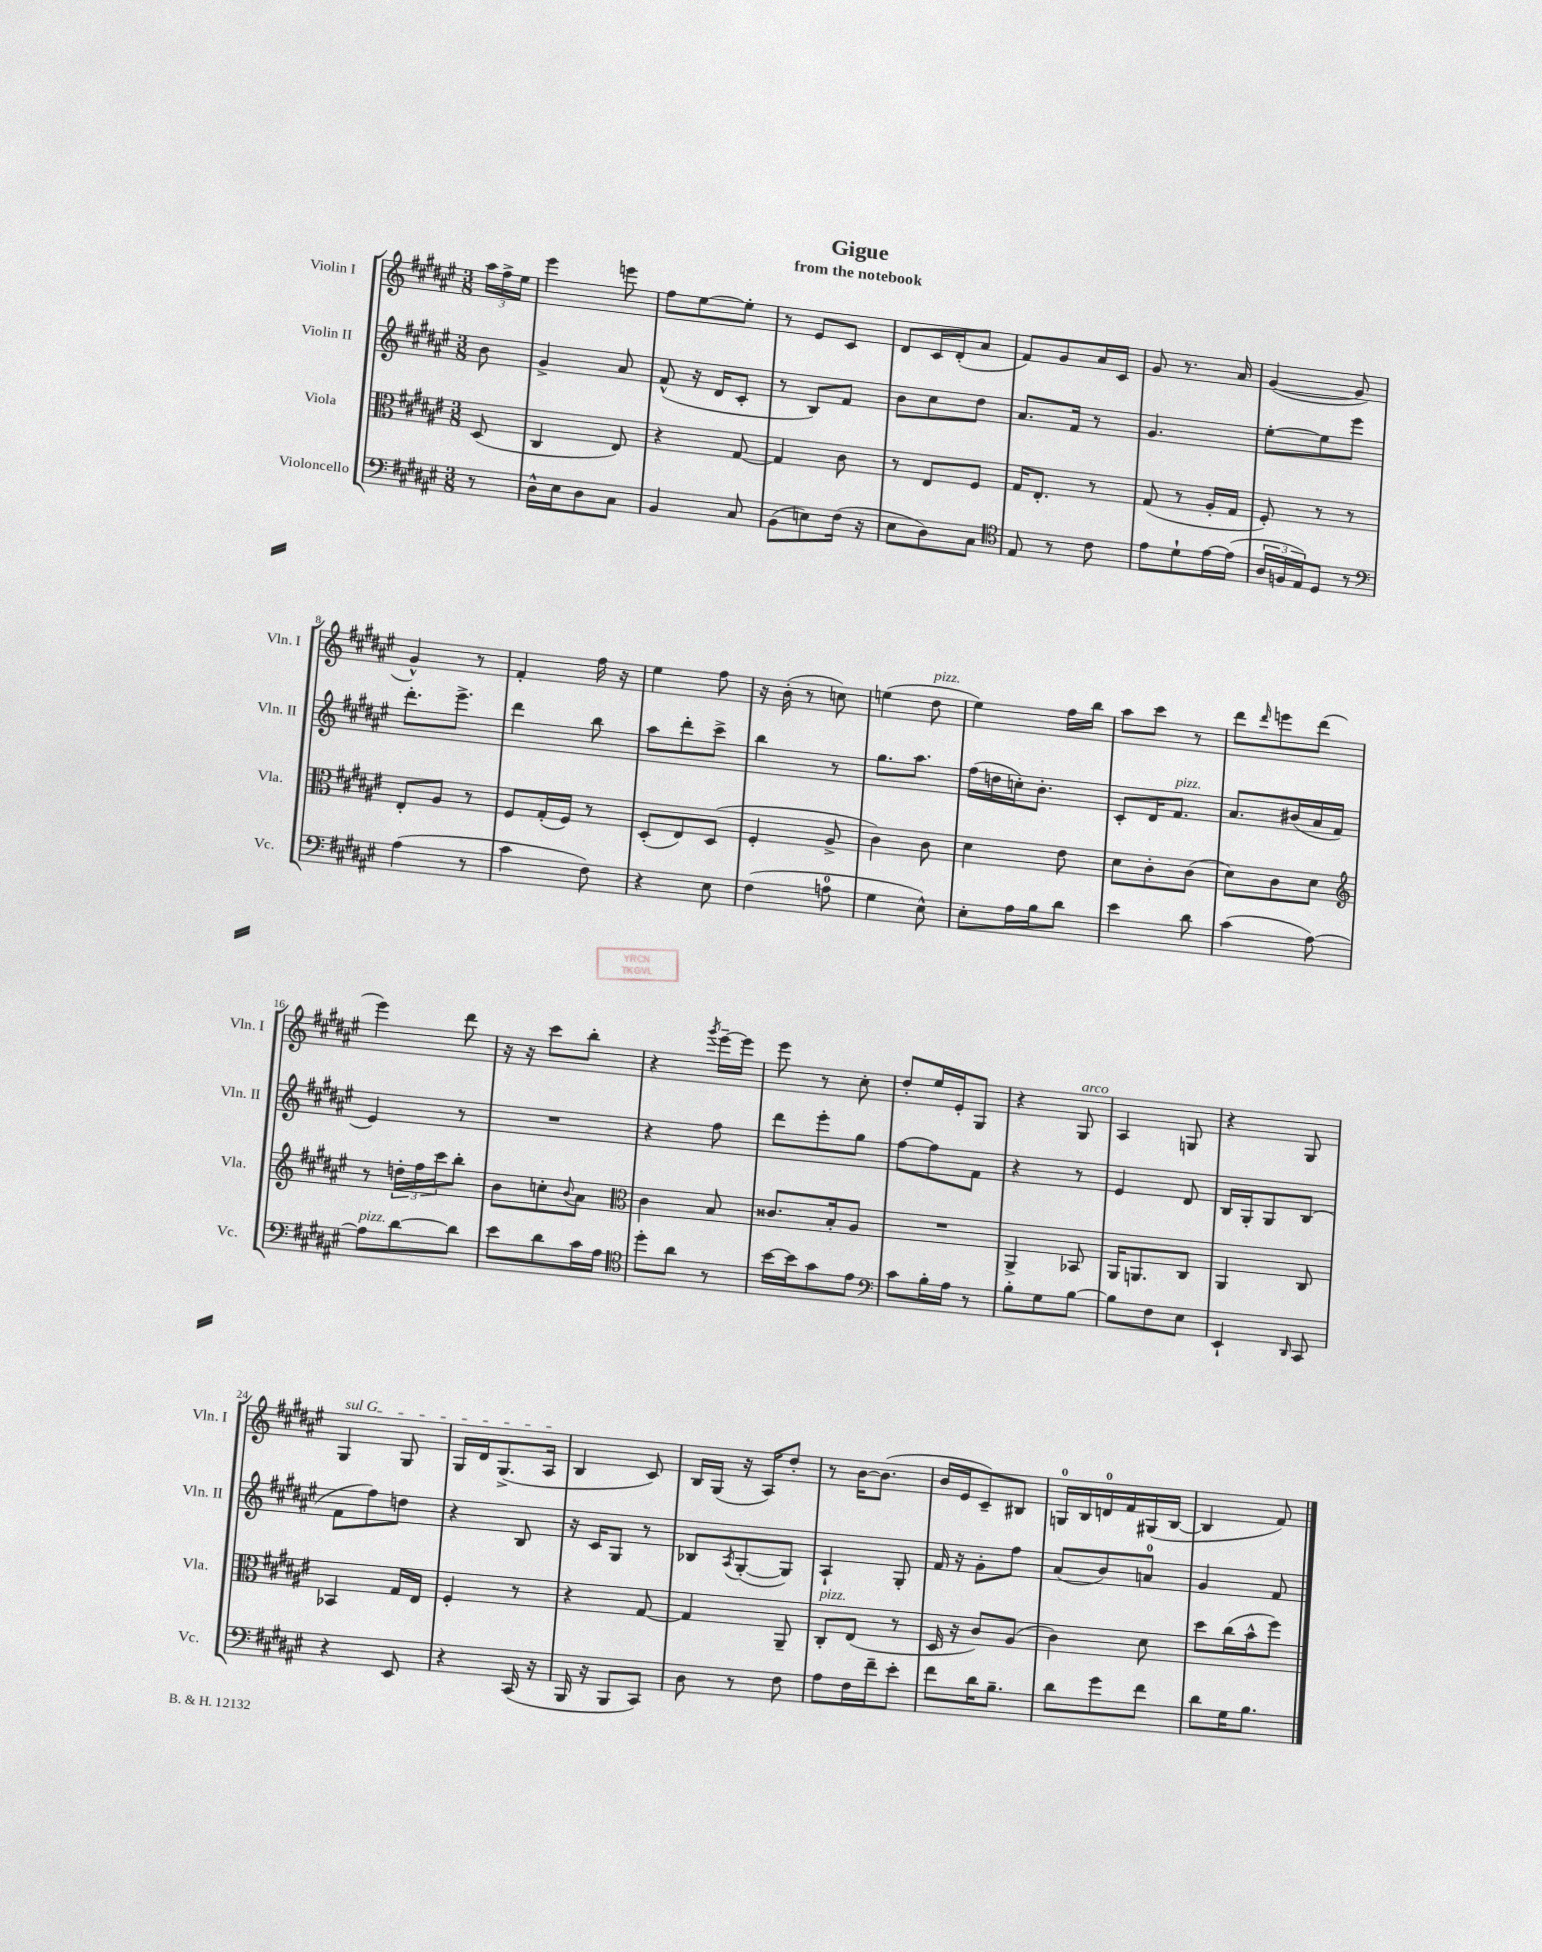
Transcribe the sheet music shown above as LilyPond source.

\header { title = "Gigue" subtitle = "from the notebook" }
<<
\new StaffGroup <<
\new Staff = "s0" \with { instrumentName = "Violin I" shortInstrumentName = "Vln. I" } {
    \clef treble \key fis \major \numericTimeSignature \time 3/8 \partial 8
    \tuplet 3/2 { ais''16 fis''16-> eis''16 } |
    eis'''4 e'''8 |
    fis''8 eis''8~ eis''8-. |
    r8 eis'8 cis'8 |
    dis'8 cis'16 dis'16-.( ais'8 |
    fis'8) gis'8 ais'16 cis'16 |
    gis'8 r8. ais'16 |
    gis'4~( gis'8 |
    gis'4-^) r8 |
    fis'4-. fis''16 r16 |
    eis''4 fis''8 |
    r16 b'16-.( r8 c''8) |
    e''4( dis''8^\markup { \italic "pizz." } |
    eis''4) fis''16 b''16 |
    ais''8 cis'''8 r8 |
    dis'''8 \grace { dis'''16 } e'''8 dis'''8( |
    eis'''4) dis'''8 |
    r16 r16 cis'''8 b''8-. |
    r4 \acciaccatura { gis'''8 } eis'''16~-- eis'''16 |
    eis'''8 r8 cis''8-. |
    dis''8-. eis''16 eis'16-. gis8 |
    r4 gis8^\markup { \italic "arco" } |
    ais4 g8 |
    r4 gis8 |
    \once \override TextSpanner.bound-details.left.text = \markup { \italic "sul G" } gis4\startTextSpan gis8 |
    gis16 dis'16 gis8.->( ais16\stopTextSpan |
    b4 cis'8) |
    b16 gis16( r16 ais16) dis''8-. |
    r8 b'16~ b'8.( |
    b'16 eis'16 cis'8--) bis8 |
    g16-0 b16 d'16-0 fis'16 gis16( b16~ |
    b4 fis'8) \bar "|." |
}
\new Staff = "s1" \with { instrumentName = "Violin II" shortInstrumentName = "Vln. II" } {
    \clef treble \key fis \major \numericTimeSignature \time 3/8 \partial 8
    b'8 |
    gis'4-> ais'8 |
    fis'8-^( r16 dis'16 cis'8-. |
    r8 b8) fis'8 |
    b'8 cis''8 dis''8 |
    ais'8. fis'16 r8 |
    gis'4. |
    eis''8~-. eis''8 eis'''8 |
    dis'''8.-. eis'''8.-> |
    dis'''4 b''8 |
    ais''8 dis'''8-. cis'''8-> |
    b''4 r8 |
    gis''8. ais''8. |
    fis''16( d''16 c''16-.) b'8.-. |
    cis'8-. dis'16 fis'8.^\markup { \italic "pizz." } |
    ais'8. bis'16( ais'16 fis'16 |
    eis'4) r8 |
    R4. |
    r4 fis''8 |
    dis'''8 eis'''8-. gis''8 |
    fis''8~ fis''8 fis'8 |
    r4 r8 |
    eis'4 dis'8 |
    b16 gis16-. gis8 b8( |
    fis'8 fis''8) d''8 |
    r4 b8 |
    r16 cis'16 gis8 r8 |
    bes8 \acciaccatura { ais8 } gis8~-.( gis8) |
    ais4-! gis8-. |
    fis'16 r16 gis'8-. fis''8 |
    ais'8( b'8) a'8-0 |
    gis'4 fis'8 \bar "|." |
}
\new Staff = "s2" \with { instrumentName = "Viola" shortInstrumentName = "Vla." } {
    \clef alto \key fis \major \numericTimeSignature \time 3/8 \partial 8
    dis8( |
    cis4 eis8) |
    r4 gis8~ |
    gis4 cis'8 |
    r8 eis8 fis8 |
    gis16 eis8.-. r8 |
    gis8( r8 ais16-. gis16 |
    fis8-.) r8 r8 |
    eis8-. ais8 r8 |
    fis8 gis16-.( fis16) r8 |
    dis8-.( eis8) dis8( |
    fis4-. ais8-> |
    cis'4) cis'8 |
    dis'4 eis'8 |
    dis'8 cis'8-. cis'8( |
    dis'8) cis'8 dis'8 |
    \clef treble r8 \tuplet 3/2 { d''16-. fis''16 cis'''16 } b''8-. |
    b'8 c''8-. \appoggiatura { b'8 } ais'8 |
    \clef alto cis'4 b8 |
    cisis'8. b16-. ais8 |
    R4. |
    ais,4-> bes,8 |
    ais,16 a,8. cis8 |
    ais,4 cis8 |
    bes,4 gis16 eis16 |
    fis4-. r8 |
    r4 gis8~ |
    gis4 ais,8-- |
    cis8-.^\markup { \italic "pizz." } eis8( r8 |
    dis16 r16 cis'8) ais8( |
    cis'4) dis'8 |
    dis''8 cis''16( b'16-^ fis''8) \bar "|." |
}
\new Staff = "s3" \with { instrumentName = "Violoncello" shortInstrumentName = "Vc." } {
    \clef bass \key fis \major \numericTimeSignature \time 3/8 \partial 8
    r8 |
    dis16-^ eis16 dis8 cis8 |
    b,4 cis8 |
    b,8( e8) fis16( r16 |
    eis8 dis8) cis8 |
    \clef tenor eis8 r8 cis'8 |
    eis'8 dis'8-! eis'16~ eis'16( |
    \tuplet 3/2 { ais16 f16 eis16) } dis8 r8 |
    \clef bass ais4( r8 |
    cis'4 fis8) |
    r4 eis8 |
    fis4( a8-0 |
    gis4 eis8-^) |
    eis8-. ais16 b16 dis'8 |
    eis'4 dis'8 |
    cis'4( ais8~) |
    ais8^\markup { \italic "pizz." } dis'8~ dis'8 |
    eis'8 dis'8 cis'16 ais16 |
    \clef tenor dis''8-. ais'8 r8 |
    b'16~ b'16 gis'8 eis'8 |
    \clef bass cis'8 b16-. ais16 r8 |
    b8-. gis8 b8~ |
    b8 fis8 eis8 |
    eis,4-! \grace { dis,16 } cis,8 |
    r4 eis,8 |
    r4 cis,16( r16 |
    b,,16 r16 b,,8 cis,8) |
    dis8 r8 fis8 |
    ais8 fis16 fis'16-- eis'8-. |
    fis'8 dis'16 b8.-- |
    dis'8 gis'8 fis'8 |
    dis'8 gis16 b8. \bar "|." |
}
>>
>>
